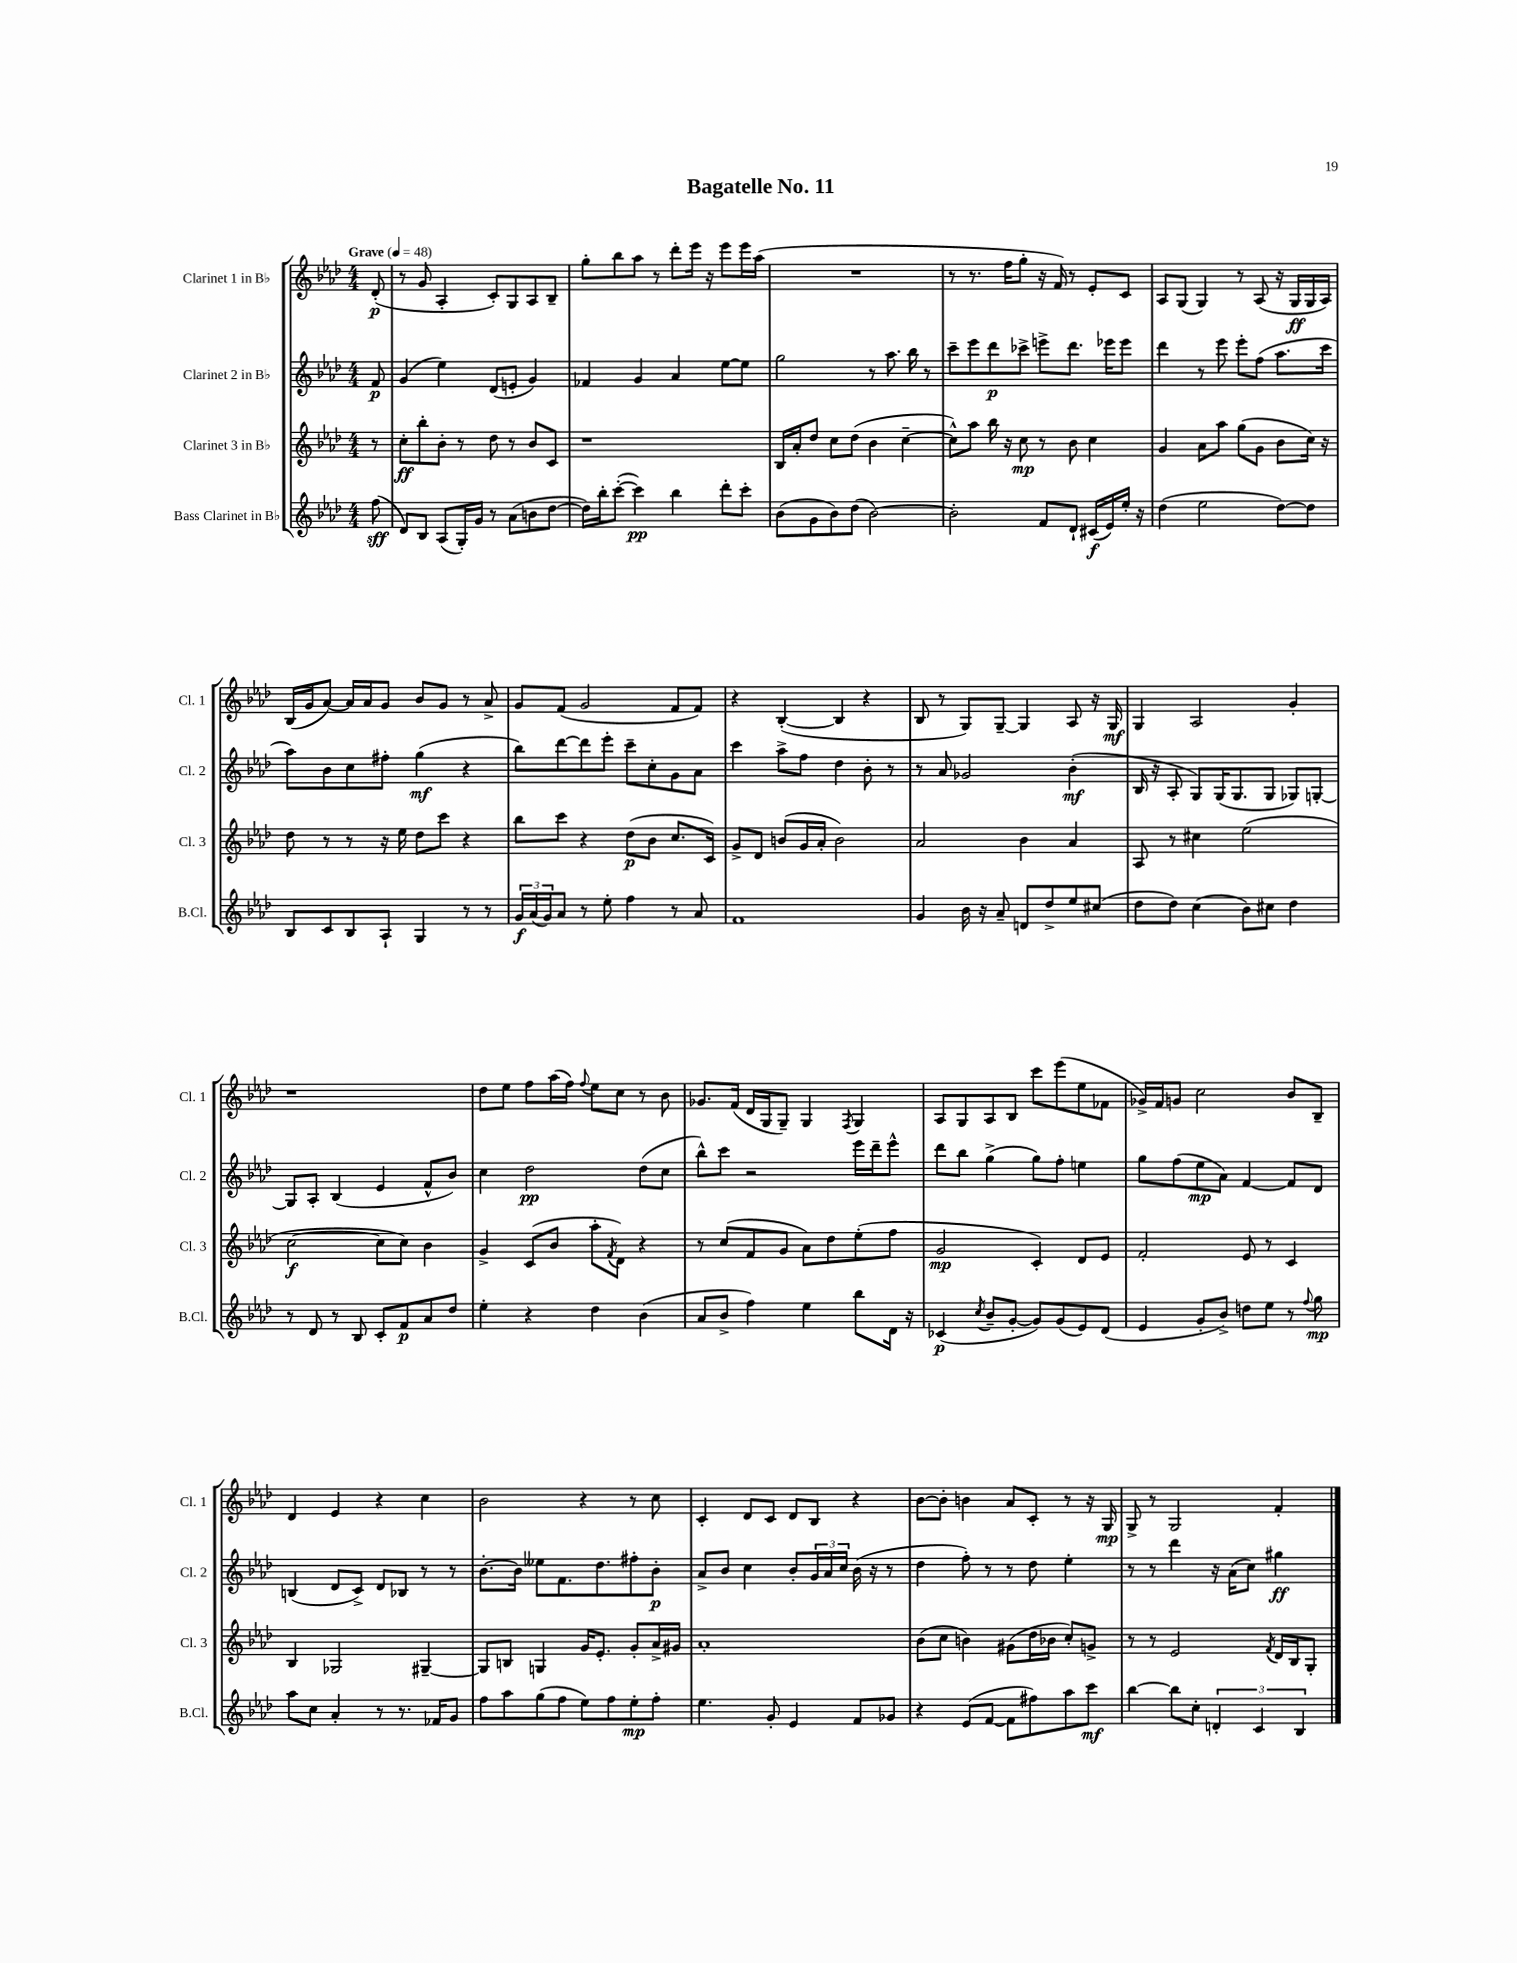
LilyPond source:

\header { title = "Bagatelle No. 11" }
<<
\new StaffGroup <<
\new Staff = "s0" \with { instrumentName = "Clarinet 1 in Bb" shortInstrumentName = "Cl. 1" } {
    \clef treble \key aes \major \numericTimeSignature \time 4/4 \partial 8 \tempo "Grave" 4 = 48
    des'8-.\p( |
    r8 g'8 aes4-. c'8-.) g8 aes8 bes8-- |
    g''8-. bes''8 aes''8 r8 des'''8-. ees'''16 r16 ees'''8 ees'''16 aes''16( |
    R1 |
    r8 r8. f''16 g''8-. r16 f'16) r8 ees'8-. c'8 |
    aes8 g8( g4) r8 aes8( r16 g16\ff g16 aes16) |
    bes16( g'16 aes'8~) aes'16 aes'16 g'8 bes'8 g'8 r8 aes'8-> |
    g'8 f'8( g'2 f'8 f'8) |
    r4 bes4~-.( bes4 r4 |
    bes8 r8 g8) g8~-- g4 aes8 r16 g16\mf |
    g4 aes2 g'4-. |
    r1 |
    des''8 ees''8 f''8 aes''16( f''16) \appoggiatura { f''8 } ees''8 c''8 r8 bes'8 |
    ges'8. f'16( des'16 g16 g8--) g4 \acciaccatura { f8 } g4 |
    aes8 g8 aes8 bes8 c'''8 ees'''8( ees''8 fes'8 |
    ges'16->) f'16 g'8 c''2 bes'8 bes8-- |
    des'4 ees'4 r4 c''4 |
    bes'2 r4 r8 c''8 |
    c'4-. des'8 c'8 des'8 bes8 r4 |
    bes'8~ bes'8-. b'4 aes'8 c'8-. r8 r16 g16\mp |
    g8-> r8 g2 f'4-. \bar "|." |
}
\new Staff = "s1" \with { instrumentName = "Clarinet 2 in Bb" shortInstrumentName = "Cl. 2" } {
    \clef treble \key aes \major \numericTimeSignature \time 4/4 \partial 8
    f'8\p |
    g'4( ees''4) des'8( e'8-. g'4) |
    fes'4 g'4 aes'4 ees''8~ ees''8 |
    g''2 r8 aes''8. bes''16 r8 |
    c'''8-- ees'''8 des'''8\p ces'''8-> e'''8-> des'''8. ees'''16 ees'''8 |
    des'''4 r8 ees'''8 ees'''8-. f''8( aes''8. c'''16 |
    aes''8) bes'8 c''8 fis''8-. g''4\mf( r4 |
    bes''8) des'''8~ des'''8 ees'''8-. c'''8-- c''8-. g'8 aes'8 |
    c'''4 aes''8-> f''8 des''4 bes'8-. r8 |
    r8 aes'8 ges'2 bes'4-.\mf( |
    bes16 r16 aes8-. g8) g16( g8. g8 ges8) g8~-. |
    g8 aes8-. bes4( ees'4 f'8-^ bes'8) |
    c''4 des''2\pp des''8( c''8 |
    bes''8-^) c'''8 r2 ees'''16 des'''16-- ees'''8-^ |
    des'''8 bes''8 g''4->( g''8) f''8-. e''4 |
    g''8 f''8( ees''8\mp aes'8) f'4~ f'8 des'8 |
    b4( des'8 c'8->) des'8 bes8 r8 r8 |
    bes'8.~-. bes'16 eeses''8 f'8. des''8. fis''8-. bes'8-.\p |
    aes'8-> bes'8 c''4 bes'8-. \tuplet 3/2 { g'16 aes'16 c''16 } bes'16( r16 r8 |
    des''4 f''8-.) r8 r8 des''8 ees''4-. |
    r8 r8 des'''4 r16 aes'16( c''8) gis''4\ff \bar "|." |
}
\new Staff = "s2" \with { instrumentName = "Clarinet 3 in Bb" shortInstrumentName = "Cl. 3" } {
    \clef treble \key aes \major \numericTimeSignature \time 4/4 \partial 8
    r8 |
    c''8-.\ff bes''8-. bes'8-. r8 des''8 r8 bes'8 c'8 |
    r1 |
    bes16 aes'16-. des''8 c''8 des''8( bes'4 c''4~-- |
    c''8-^) aes''8 bes''16 r16 c''8\mp r8 bes'8 c''4 |
    g'4 aes'8 aes''8 g''8( g'8 bes'8 c''16) r16 |
    des''8 r8 r8 r16 ees''16 des''8 c'''8 r4 |
    bes''8 c'''8 r4 des''8\p( bes'8 c''8. c'16) |
    g'8-> des'8 b'8( g'16 aes'16-. b'2) |
    aes'2 bes'4 aes'4 |
    aes8 r8 cis''4 ees''2( |
    c''2~\f c''8 c''8) bes'4 |
    g'4-> c'8( bes'8 aes''8-. \acciaccatura { f'8 } des'8) r4 |
    r8 c''8( f'8 g'8 aes'8) des''8 ees''8-.( f''8 |
    g'2\mp c'4-.) des'8 ees'8 |
    f'2-. ees'8 r8 c'4 |
    bes4 ges2 gis4~-- |
    gis8 b8 g4 g'16 ees'8.-. g'8-. aes'16-> gis'16 |
    aes'1-. |
    bes'8( c''8 b'4) gis'8( des''16 bes'16 c''8-.) g'8-> |
    r8 r8 ees'2 \acciaccatura { f'8 } des'16 bes16 g8-. \bar "|." |
}
\new Staff = "s3" \with { instrumentName = "Bass Clarinet in Bb" shortInstrumentName = "B.Cl." } {
    \clef treble \key aes \major \numericTimeSignature \time 4/4 \partial 8
    f''8\sff( |
    des'8) bes8 aes8( g16-.) g'16 r8 aes'8( b'8 des''8~ |
    des''16) bes''16-. c'''8~-.( c'''4\pp) bes''4 des'''8-. c'''8-. |
    bes'8( g'8 bes'8) des''8( bes'2~) |
    bes'2-. f'8 des'8-! cis'16\f( ees'16) ees''16-. r16 |
    des''4( ees''2 des''8~) des''8 |
    bes8 c'8 bes8 aes8-! g4 r8 r8 |
    \tuplet 3/2 { g'16\f aes'16( g'16) } aes'8 r8 ees''8-. f''4 r8 aes'8 |
    f'1 |
    g'4 bes'16 r16 aes'8-- d'8 des''8-> ees''8 cis''8( |
    des''8 des''8) c''4( bes'8) cis''8 des''4 |
    r8 des'8 r8 bes8 c'8-. f'8\p aes'8 des''8 |
    ees''4-. r4 des''4 bes'4( |
    aes'8 bes'8-> f''4) ees''4 bes''8 des'16 r16 |
    ces'4\p( \acciaccatura { c''8 } bes'8-- g'8~-. g'8) g'8( ees'8) des'8( |
    ees'4 g'8-. bes'8->) d''8 ees''8 r8 \appoggiatura { f''8 } g''8\mp |
    aes''8 c''8 aes'4-. r8 r8. fes'16 g'8 |
    f''8 aes''8 g''8( f''8 ees''8) f''8 ees''8-.\mp f''8-. |
    ees''4. g'8-. ees'4 f'8 ges'8 |
    r4 ees'8( f'8~ f'8 fis''8) aes''8 c'''8\mf |
    bes''4~ bes''8 c''8-. \tuplet 3/2 { d'4-. c'4 bes4 } \bar "|." |
}
>>
>>
\layout { \context { \Score \remove "Bar_number_engraver" } }
